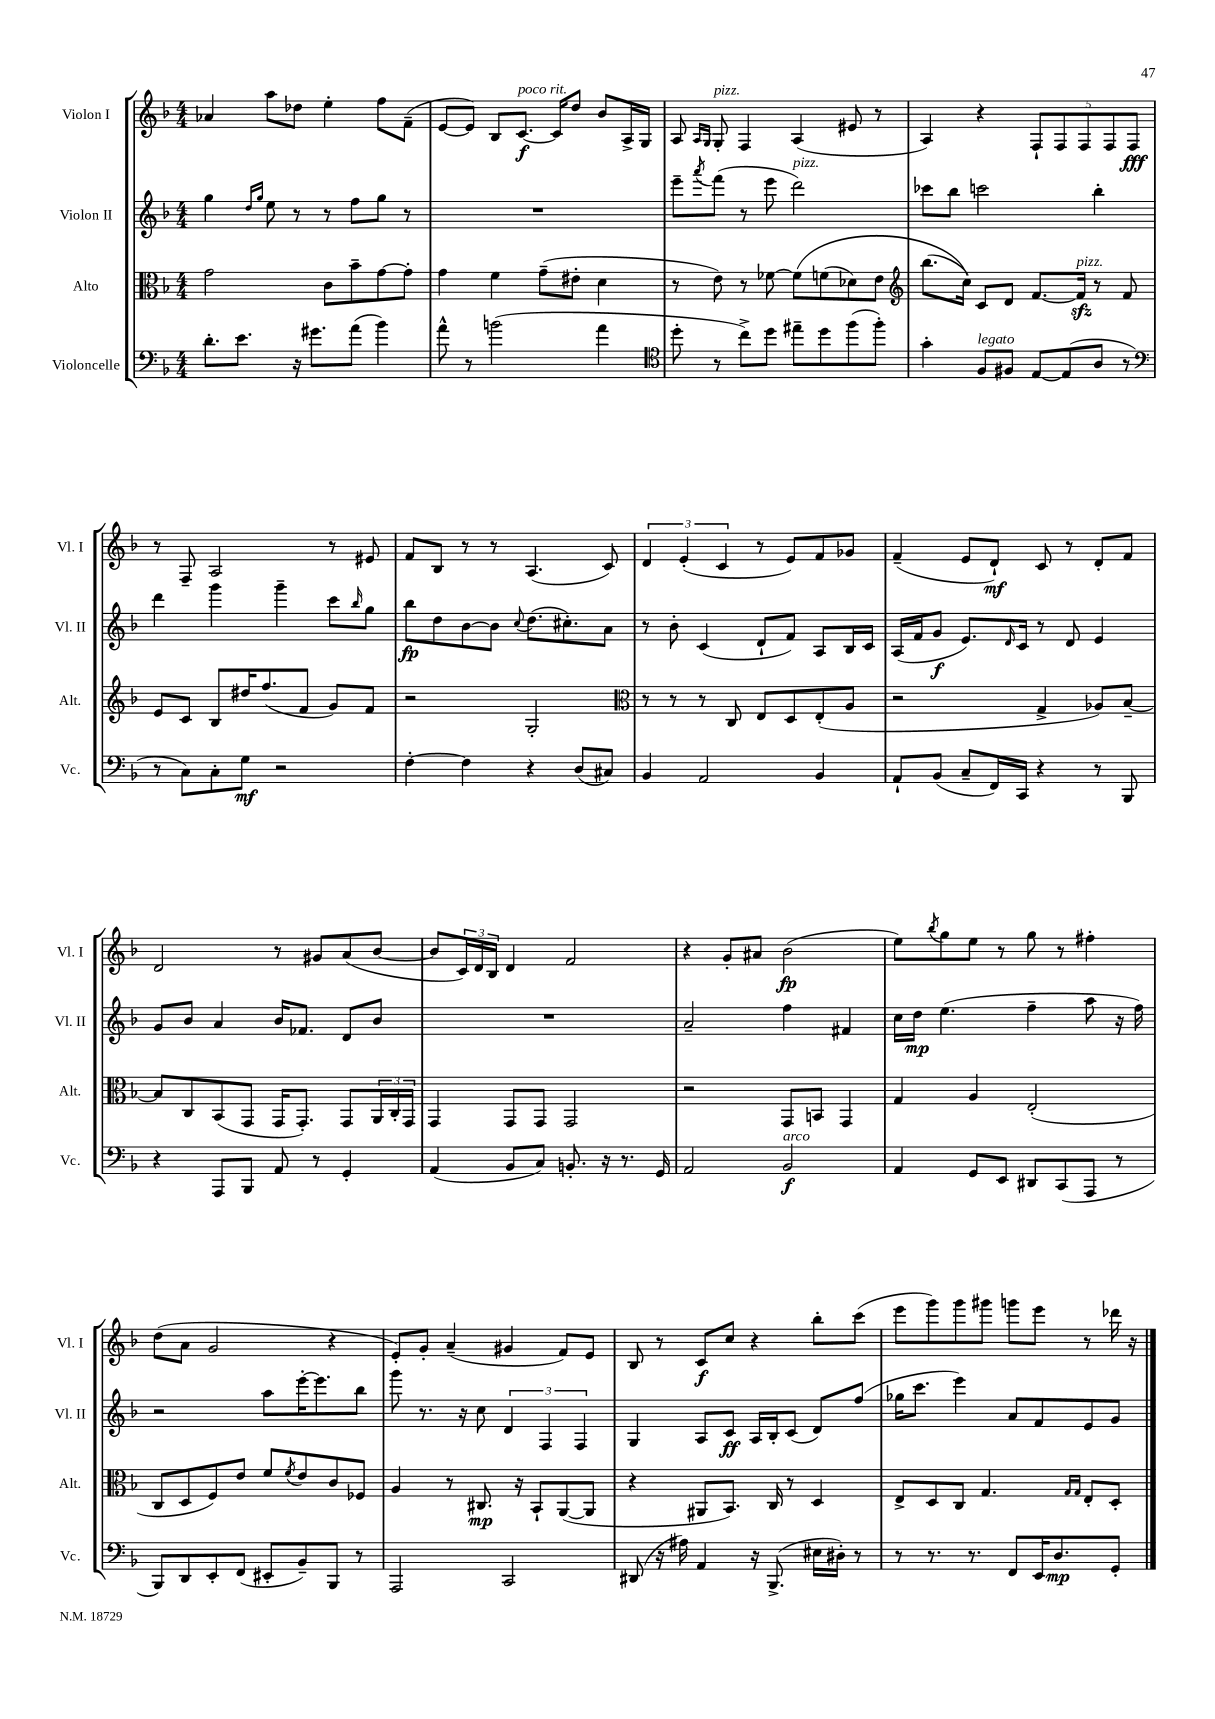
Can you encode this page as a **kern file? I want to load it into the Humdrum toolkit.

**kern	**kern	**kern	**kern
*staff4	*staff3	*staff2	*staff1
*clefF4	*clefC3	*clefG2	*clefG2
*k[b-]	*k[b-]	*k[b-]	*k[b-]
*M4/4	*M4/4	*M4/4	*M4/4
8.d'	2g	4gg	4a-
8.e	.	.	.
.	.	16qqdd	.
.	.	16qqgg	.
.	.	8ee	8aa
16r	.	8r	8dd-
8.g#	.	.	.
.	8c	8r	4ee'
(8a	8b-~	8ff	.
4b-)	[8g	8gg	8ff
.	8g']	8r	(8f~
=	=	=	=
8a^^	4g	1r	[8e
8r	.	.	8e])
(2b	4f	.	8B-
.	.	.	[8.c
.	(8g~	.	.
.	.	.	16c]
.	8e#'	.	8dd
4a	4d	.	8b-
.	.	.	16A^
.	.	.	16G
=	=	=	=
*clefC4	*	*	*
8dd'	8r	8eee~	8A
.	.	.	16qqA
.	.	8qaaa	16qqG
8r	8e)	(8fff	8G'
8cc^)	8r	8r	4F
8dd	[8f-	8eee	.
8ee#~	&(8f-]	2ddd)	(4A
8dd	(8f	.	.
(8ff	8d-)	.	8e#
8ff')	8e	.	8r
=	=	=	=
*	*clefG2	*	*
4g'	(8.bb-	8ccc-	4A)
.	.	8bb-	.
.	16cc)&)	.	.
8F	8c	2ccc	4r
8F#	8d	.	.
[8E	[8.f	.	10F`
.	.	.	10F
(8E]	.	.	.
.	16f]	.	.
.	.	.	10F
8A	8r	4bb-'	.
.	.	.	10F
8r	8f	.	.
.	.	.	10F
=	=	=	=
*clefF4	*	*	*
8r	8e	4ddd	8r
8C)	8c	.	8F~
8C'	8B-	4ggg	2A
8G	16dd#	.	.
.	(8.ff	.	.
2r	.	4ggg~	.
.	8f	.	.
.	8g)	8ccc	8r
.	.	16qqbb-	.
.	8f	8gg	8e#
=	=	=	=
[4F'	2r	8bb-	8f
.	.	8dd	8B-
4F]	.	[8b-	8r
.	.	8b-]	8r
.	.	8qqcc	.
4r	2G'	(8.dd	(4.A
.	.	8.cc#')	.
(8D	.	.	.
8C#)	.	8a	8c)
=	=	=	=
*	*clefC3	*	*
4BB-	8r	8r	6d
.	8r	8b-'	.
.	.	.	(6e'
2AA	8r	(4c	.
.	.	.	6c
.	8C	.	.
.	8E	8d`	8r
.	8D	8f)	8e)
4BB-	(8E'	8A	8f
.	8A	16B-	8g-
.	.	16c	.
=	=	=	=
8AA`	2r	(16A	(4f~
.	.	16f	.
(8BB-	.	8g	.
8C~	.	8.e)	8e
16FF)	.	.	8d`)
.	.	16qqd	.
16CC	.	16c	.
4r	4G^	8r	8c
.	.	8d	8r
8r	8A-)	4e	8d'
8BBB-	[8B-~	.	8f
=	=	=	=
4r	8B-]	8g	2d
.	8C	8b-	.
8AAA	(8BB-	4a	.
8BBB-	8GG	.	.
8AA	16GG	16b-	8r
.	8.GG')	8.f-	.
8r	.	.	8g#
4GG'	8GG	8d	(8a
.	24AA	8b-	[8b-
.	24C'	.	.
.	24GG	.	.
=	=	=	=
(4AA	4GG	1r	8b-]
.	.	.	24c)
.	.	.	24d
.	.	.	24B-
8BB-	8GG	.	4d
8C)	8GG	.	.
8.BB'	2GG	.	2f
16r	.	.	.
8.r	.	.	.
16GG	.	.	.
=	=	=	=
2AA	2r	2a~	4r
.	.	.	8g'
.	.	.	8a#
2BB-	8GG	4ff	(2b-
.	8BB	.	.
.	4GG	4f#	.
=	=	=	=
4AA	4G	16cc	8ee)
.	.	16dd	.
.	.	.	8qbb-
.	.	(4.ee	8gg
8GG	4A	.	8ee
8EE	.	.	8r
8DD#	(2E'	4ff~	8gg
(8CC	.	.	8r
8AAA	.	8aa	4ff#'
8r	.	16r	.
.	.	16ff)	.
=	=	=	=
8BBB-)	8C	2r	(8dd
8DD	8D	.	8a
8EE'	8F)	.	2g
(8FF	8e	.	.
8EE#'	8f	8aa	.
.	8qf	.	.
8BB-~)	8e	[16eee'	.
.	.	8.eee]	.
8BBB-	8c	.	4r
8r	8F-	8bb-	.
=	=	=	=
2AAA	4A	8ggg	8e')
.	.	8.r	8g'
.	8r	.	(4a~
.	.	16r	.
.	8.C#	8cc	.
2CC	.	6d	4g#
.	16r	.	.
.	8BB-`	.	.
.	.	6F	.
.	([8AA	.	8f)
.	.	6F	.
.	8AA]	.	8e
=	=	=	=
(8DD#	4r	4G	8B-
16r	.	.	8r
16A#)	.	.	.
4AA	8AA#	8A	8c
.	8.BB-)	8c	8cc
16r	.	16A	4r
(8.BBB-^	16C	16B-'	.
.	8r	(8c	.
16E#	4D	8d)	8bb-'
16D#')	.	.	.
8r	.	(8ff	(8ccc
=	=	=	=
8r	8E^	16gg-	8eee
.	.	8.ccc	.
8.r	8D	.	8ggg)
.	8C	4eee)	8ggg
8.r	.	.	.
.	4.G	.	8ggg#
8FF	.	8a	8ggg
16EE	.	8f	8eee
8.D	.	.	.
.	16qqG	.	.
.	16qqG	.	.
.	8E'	8e	8r
8GG'	8D'	8g	16ddd-
.	.	.	16r
==	==	==	==
*-	*-	*-	*-
